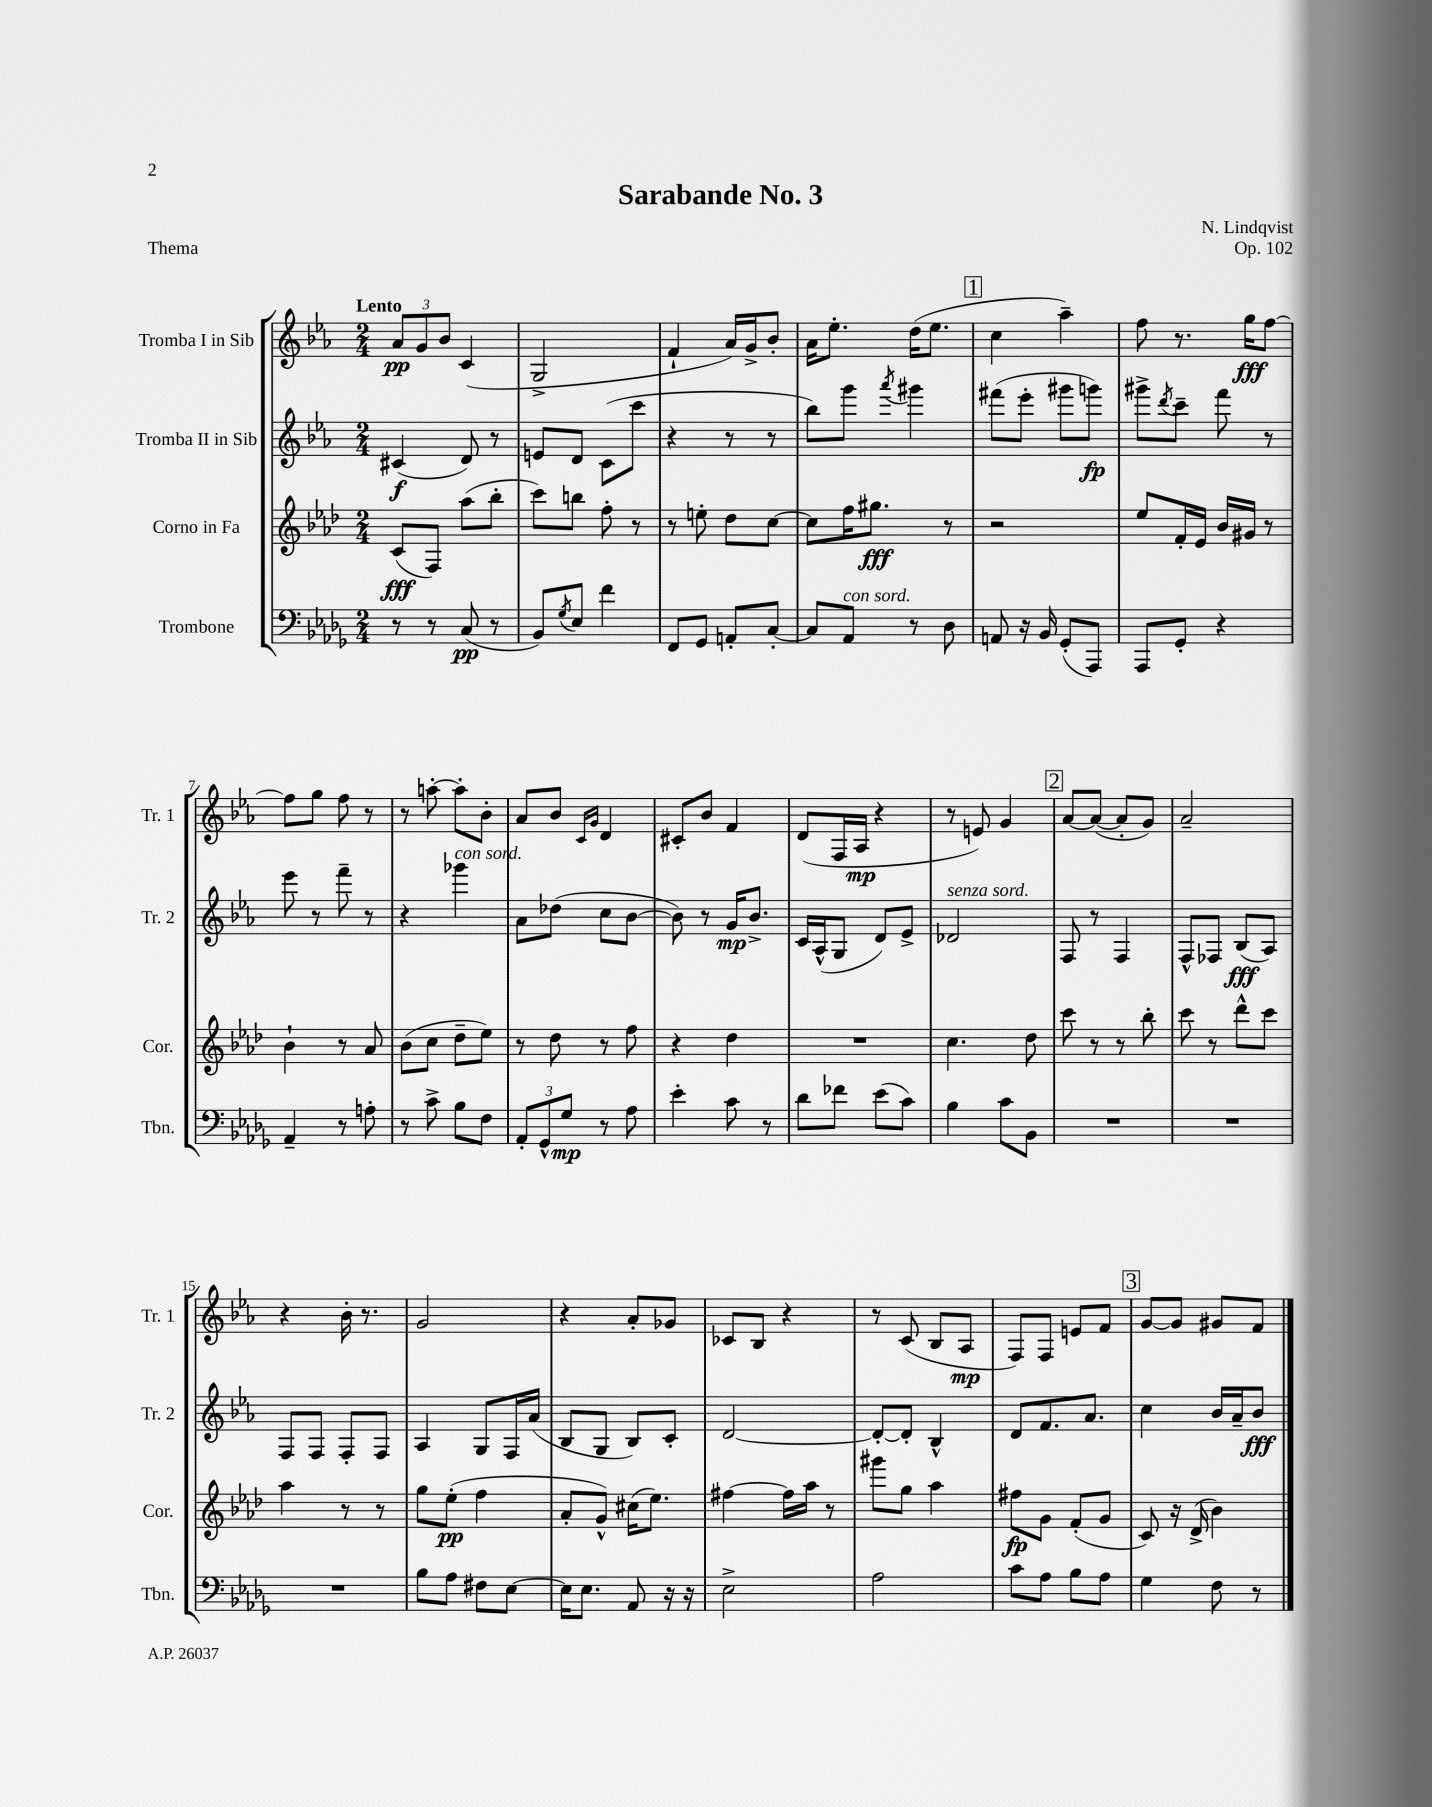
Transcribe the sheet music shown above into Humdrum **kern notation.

**kern	**dynam	**kern	**dynam	**kern	**dynam	**kern	**dynam
*part4	*part4	*part3	*part3	*part2	*part2	*part1	*part1
*staff4	*staff4	*staff3	*staff3	*staff2	*staff2	*staff1	*staff1
*I"Trombone	*	*I"Corno in Fa	*	*I"Tromba II in Sib	*	*I"Tromba I in Sib	*
*I'Tbn.	*	*I'Cor.	*	*I'Tr. 2	*	*I'Tr. 1	*
*clefF4	*	*clefG2	*	*clefG2	*	*clefG2	*
*k[b-e-a-d-g-]	*	*k[b-e-a-d-]	*	*k[b-e-a-]	*	*k[b-e-a-]	*
*M2/4	*	*M2/4	*	*M2/4	*	*M2/4	*
=1	=1	=1	=1	=1	=1	=1	=1
!	!	!	!	!	!	!LO:TX:a:B:t=Lento	!
8r	.	(8c/L	fff	(4c#X/	f	12a-/L	pp
.	.	.	.	.	.	12g/	.
8r	.	8F/J)	.	.	.	.	.
.	.	.	.	.	.	12b-/J	.
(8C/	pp	(8aa-\L	.	8d/)	.	(4c/	.
8r	.	8bb-'\J	.	8r	.	.	.
=2	=2	=2	=2	=2	=2	=2	=2
8BB-/L)	.	8ccc\L)	.	8en/L	.	2G^/	.
8qG-/	.	.	.	.	.	.	.
8E-/J	.	8bbn\J	.	8d/J	.	.	.
4f\	.	8ff'\	.	(8c\L	.	.	.
.	.	8r	.	8ccc\J	.	.	.
=3	=3	=3	=3	=3	=3	=3	=3
8FF/L	.	8r	.	4r	.	4f`/	.
8GG-/J	.	8een'\	.	.	.	.	.
8AAn'/L	.	8dd-\L	.	8r	.	16a-/LL)	.
.	.	.	.	.	.	16g^/J	.
[8C'/J	.	[8cc\J	.	8r	.	8b-'/J	.
=4	=4	=4	=4	=4	=4	=4	=4
8C/L]	.	8cc\L]	.	8bb-\L)	.	16a-\KL	.
.	.	.	.	.	.	8.ee-'\J	.
!LO:TX:a:i:t=con sord.	!	!	!	!	!	!	!
8AA-/J	.	16ff\K	.	8ggg\J	.	.	.
.	.	8.gg#X\J	fff	.	.	.	.
.	.	.	.	8qaaa-/	.	.	.
8r	.	.	.	4ggg#X\	.	(16dd\KL	.
.	.	.	.	.	.	8.ee-\J	.
8D-\	.	8r	.	.	.	.	.
!!LO:REH:place=s1:t=1
=5	=5	=5	=5	=5	=5	=5	=5
8AAn/	.	2r	.	(8fff#X\L	.	4cc\	.
16r	.	.	.	8eee-'\J	.	.	.
16BB-/	.	.	.	.	.	.	.
(8GG-'/L	.	.	.	8ggg#X\L	.	4aa-~\)	.
8AAA-/J)	.	.	.	8gggn\J)	fp	.	.
=6	=6	=6	=6	=6	=6	=6	=6
8AAA-/L	.	8ee-/L	.	8ggg#X^\L	.	8ff\	.
.	.	.	.	8qddd/	.	.	.
8GG-'/J	.	16f'/L	.	8ccc~\J	.	8.r	.
.	.	16e-/JJ	.	.	.	.	.
4r	.	16b-/LL	.	8fff\	.	.	.
.	.	16g#X/JJ	.	.	.	16gg\KL	fff
.	.	8r	.	8r	.	[8ff\J	.
!!LO:LB:g=z
=7	=7	=7	=7	=7	=7	=7	=7
4AA-~/	.	4b-`\	.	8eee-\	.	8ff\L]	.
.	.	.	.	8r	.	8gg\J	.
8r	.	8r	.	8fff~\	.	8ff\	.
8An'\	.	8a-/	.	8r	.	8r	.
=8	=8	=8	=8	=8	=8	=8	=8
8r	.	(8b-\L	.	4r	.	8r	.
8c^\	.	8cc\J	.	.	.	[8aan'\	.
!	!	!	!	!LO:TX:a:i:t=con sord.	!	!	!
8B-\L	.	8dd-~\L	.	4ggg-X\	.	8aa'\L]	.
8F\J	.	8ee-\J)	.	.	.	8b-'\J	.
=9	=9	=9	=9	=9	=9	=9	=9
12AA-'/L	.	8r	.	8a-\L	.	8a-/L	.
12GG-^^/	.	.	.	.	.	.	.
.	.	8dd-\	.	(8dd-X\J	.	8b-/J	.
12G-/J	mp	.	.	.	.	.	.
.	.	.	.	.	.	16qqc/LL	.
.	.	.	.	.	.	16qqg/JJ	.
8r	.	8r	.	8cc\L	.	4d/	.
8A-\	.	8ff\	.	[8b-\J	.	.	.
=10	=10	=10	=10	=10	=10	=10	=10
4e-'\	.	4r	.	8b-\])	.	8c#X'/L	.
.	.	.	.	8r	.	8b-/J	.
8c\	.	4dd-\	.	16g/KL	mp	4f/	.
.	.	.	.	8.b-^/J	.	.	.
8r	.	.	.	.	.	.	.
=11	=11	=11	=11	=11	=11	=11	=11
8d-\L	.	2r	.	16c/LL	.	(8d/L	.
.	.	.	.	(16A-^^/J	.	.	.
8f-X\J	.	.	.	8G/J	.	16F/L	.
.	.	.	.	.	.	16A-/JJ	mp
(8e-\L	.	.	.	8d/L)	.	4r	.
8c\J)	.	.	.	8e-^/J	.	.	.
=12	=12	=12	=12	=12	=12	=12	=12
!	!	!	!	!LO:TX:a:i:t=senza sord.	!	!	!
4B-\	.	4.cc\	.	2d-X/	.	8r	.
.	.	.	.	.	.	8en/)	.
8c\L	.	.	.	.	.	4g/	.
8BB-\J	.	8dd-\	.	.	.	.	.
!!LO:REH:place=s1:t=2
=13	=13	=13	=13	=13	=13	=13	=13
2r	.	8ccc\	.	8F/	.	[8a-/L	.
.	.	8r	.	8r	.	(8a-/J_	.
.	.	8r	.	4F/	.	8a-'/L]	.
.	.	8bb-'\	.	.	.	8g/J)	.
=14	=14	=14	=14	=14	=14	=14	=14
2r	.	8ccc\	.	8F^^/L	.	2a-~/	.
.	.	8r	.	8F-X/J	.	.	.
.	.	8ddd-^^\L	.	(8B-/L	fff	.	.
.	.	8ccc\J	.	8A-/J)	.	.	.
!!LO:LB:g=z
=15	=15	=15	=15	=15	=15	=15	=15
2r	.	4aa-\	.	8F/L	.	4r	.
.	.	.	.	8F/J	.	.	.
.	.	8r	.	8F'/L	.	16b-'\	.
.	.	.	.	.	.	8.r	.
.	.	8r	.	8F/J	.	.	.
=16	=16	=16	=16	=16	=16	=16	=16
8B-\L	.	8gg\L	.	4A-/	.	2g/	.
8A-\J	.	(8ee-'\J	pp	.	.	.	.
8F#X\L	.	4ff\	.	8G/L	.	.	.
[8E-\J	.	.	.	16F/L	.	.	.
.	.	.	.	(16a-/JJ	.	.	.
=17	=17	=17	=17	=17	=17	=17	=17
16E-\KL]	.	8a-'/L	.	8B-/L	.	4r	.
8.E-\J	.	.	.	.	.	.	.
.	.	8g^^/J)	.	8G/J	.	.	.
8AA-/	.	(16cc#X\KL	.	8B-/L)	.	8a-'/L	.
.	.	8.ee-\J)	.	.	.	.	.
16r	.	.	.	8c'/J	.	8g-X/J	.
16r	.	.	.	.	.	.	.
=18	=18	=18	=18	=18	=18	=18	=18
2E-^\	.	[4ff#X\	.	[2d/	.	8c-X/L	.
.	.	.	.	.	.	8B-/J	.
.	.	16ff#\LL]	.	.	.	4r	.
.	.	16aa-\JJ	.	.	.	.	.
.	.	8r	.	.	.	.	.
=19	=19	=19	=19	=19	=19	=19	=19
2A-\	.	8ggg#X\L	.	8d'/L_	.	8r	.
.	.	8gg\J	.	8d'/J]	.	(8c/	.
.	.	4aa-\	.	4B-^^/	.	8B-/L	.
.	.	.	.	.	.	8A-/J	mp
=20	=20	=20	=20	=20	=20	=20	=20
8c\L	.	8ff#X\L	fp	8d/L	.	8F/L)	.
8A-\J	.	8g\J	.	8.f/	.	8F/J	.
8B-\L	.	(8f'/L	.	.	.	8en/L	.
.	.	.	.	8.a-/J	.	.	.
8A-\J	.	8g/J	.	.	.	8f/J	.
!!LO:REH:place=s1:t=3
=21	=21	=21	=21	=21	=21	=21	=21
4G-\	.	8c/)	.	4cc\	.	[8g/L	.
.	.	16r	.	.	.	8g/J]	.
.	.	(16d-^/	.	.	.	.	.
8F\	.	4b-\)	.	16b-/LL	.	8g#X/L	.
.	.	.	.	16a-~/J	.	.	.
8r	.	.	.	8b-/J	fff	8f/J	.
==	==	==	==	==	==	==	==
*-	*-	*-	*-	*-	*-	*-	*-
